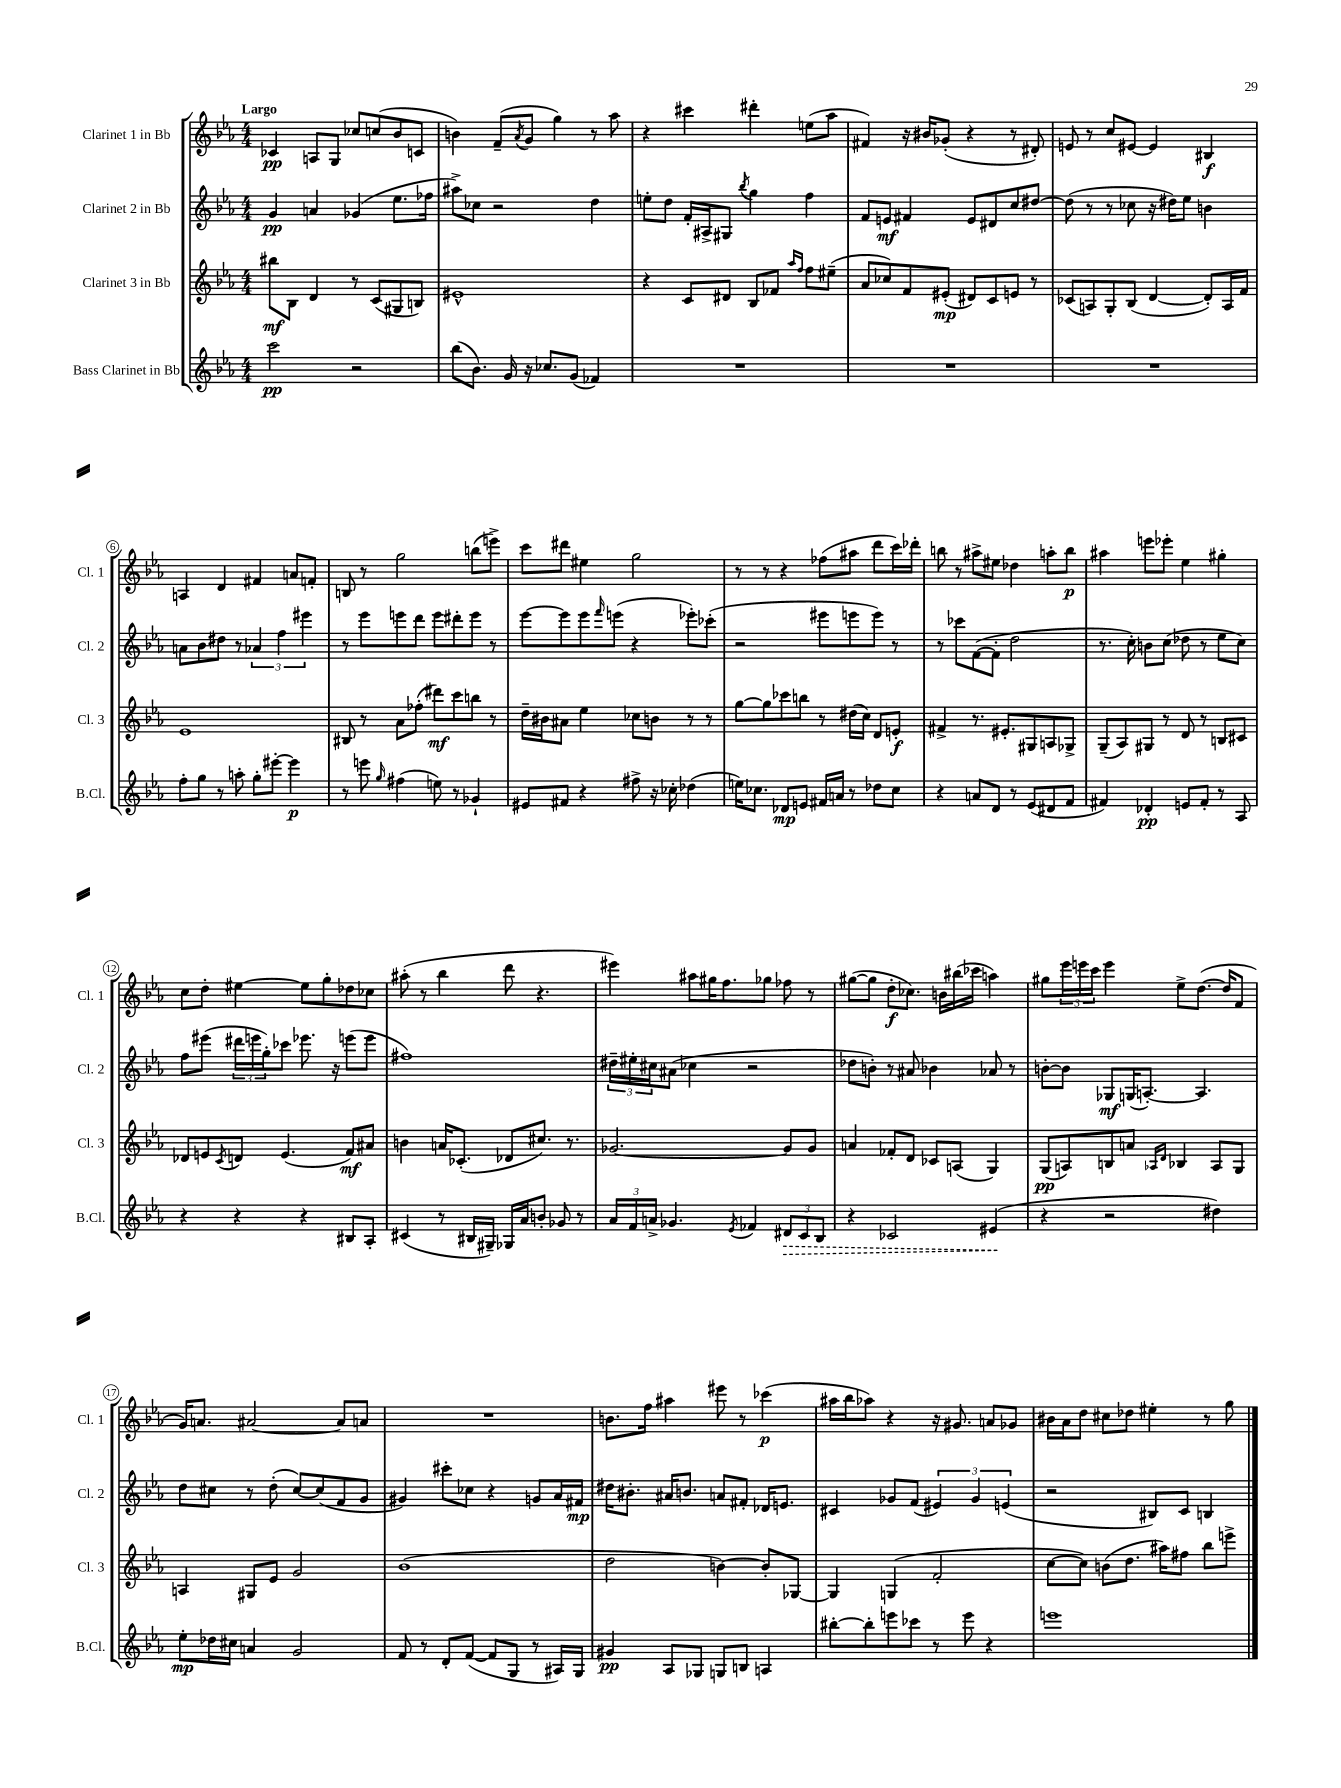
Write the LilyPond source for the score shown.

<<
\new StaffGroup <<
\new Staff = "s0" \with { instrumentName = "Clarinet 1 in Bb" shortInstrumentName = "Cl. 1" } {
    \clef treble \key ees \major \numericTimeSignature \time 4/4 \tempo "Largo"
    ces'4\pp a8 g8 ces''8 c''8( bes'8 c'8 |
    b'4) f'8--( \acciaccatura { aes'8 } g'8 g''4) r8 aes''8 |
    r4 cis'''4 dis'''4-. e''8( aes''8 |
    fis'4) r16 bis'16 ges'8-.( r4 r8 dis'8-.) |
    e'8 r8 c''8 eis'8~ eis'4 bis4\f |
    a4 d'4 fis'4 a'8 f'8-. |
    b8 r8 g''2 b''8( e'''8->) |
    c'''8 dis'''8 eis''4 g''2 |
    r8 r8 r4 fes''8( ais''8 d'''8 c'''16) des'''16-. |
    b''8 r8 ais''8-> eis''8 des''4 a''8-. b''8\p |
    ais''4 e'''8 ees'''8-. ees''4 gis''4-. |
    c''8 d''8-. eis''4~ eis''8 g''8-. des''8 ces''8 |
    ais''8-.( r8 bes''4 d'''8 r4. |
    eis'''4) ais''8 gis''16 f''8. ges''8 fes''8 r8 |
    gis''8~( gis''8 d''8-.\f ces''8.) b'16 bis''16( ces'''16 a''4) |
    gis''8 \tuplet 3/2 { ees'''16 e'''16 c'''16 } e'''4 ees''8-> d''8.~( d''16 f'8 |
    g'16) a'8. ais'2~ ais'8 a'8 |
    R1 |
    b'8. f''16 ais''4 eis'''8 r8 ces'''4\p( |
    ais''16 bes''16 aes''8) r4 r16 gis'8. a'8 ges'8 |
    bis'16 aes'16 d''8 cis''8 des''8 eis''4-. r8 g''8 \bar "|." |
}
\new Staff = "s1" \with { instrumentName = "Clarinet 2 in Bb" shortInstrumentName = "Cl. 2" } {
    \clef treble \key ees \major \numericTimeSignature \time 4/4
    g'4\pp a'4 ges'4( ees''8. fes''16 |
    ais''8->) ces''8 r2 d''4 |
    e''8-. d''8 f'16-. ais16-> gis8 \acciaccatura { bes''8 } g''4 f''4 |
    f'8 e'8\mf fis'4 e'8 dis'8 c''8 dis''8~ |
    dis''8( r8 r8 ces''8 r16 dis''16) ees''8 b'4 |
    a'8 bes'8 dis''8 r8 \tuplet 3/2 { aes'4 f''4 eis'''4 } |
    r8 ees'''8 e'''8 d'''8 e'''8 dis'''8-. e'''8 r8 |
    ees'''8~ ees'''8 ees'''8 \grace { f'''16 } e'''8( r4 ees'''8-.) ces'''8-.( |
    r2 eis'''8 e'''8 e'''8) r8 |
    r8 ces'''8 f'8~( f'8-. d''2 |
    r8. c''16-.) b'8 c''8( des''8 r8 ees''8 c''8) |
    f''8 eis'''8( \tuplet 3/2 { dis'''16 e'''16 g''16-.) } ces'''8 ees'''8. r16 e'''8( e'''8 |
    fis''1) |
    \tuplet 3/2 { dis''16-- eis''16-. cis''16 } ais'8( ces''4 r2 |
    des''8 b'8-.) r8 ais'8 bes'4 aes'8 r8 |
    b'8~-. b'8 ges8\mf g16( a8.~-.) a4. |
    d''8 cis''8 r8 d''8-.( cis''8~) cis''8( f'8 g'8 |
    gis'4) cis'''8-. ces''8 r4 g'8 aes'16 fis'16\mp |
    dis''16 bis'8.-. ais'16 b'8. a'8 fis'8-. des'16 e'8. |
    cis'4 ges'8 f'8( \tuplet 3/2 { eis'4) ges'4 e'4( } |
    r2 bis8) c'8 b4 \bar "|." |
}
\new Staff = "s2" \with { instrumentName = "Clarinet 3 in Bb" shortInstrumentName = "Cl. 3" } {
    \clef treble \key ees \major \numericTimeSignature \time 4/4
    bis''8\mf bes8 d'4 r8 c'8( gis8 b8) |
    eis'1-^ |
    r4 c'8 dis'8 bes8 fes'8 \grace { aes''16 f''16 } f''8 eis''8--( |
    aes'8 ces''8) f'8 eis'8-.\mp( dis'8) c'8 e'8 r8 |
    ces'8( a8) g8-. bes8( d'4~ d'8-.) a16 f'16 |
    ees'1 |
    bis8 r8 aes'8 fes''8-.( dis'''8\mf) c'''8 b''8 r8 |
    d''16-- bis'16 ais'8 ees''4 ces''8 b'8 r8 r8 |
    g''8~ g''8 ces'''8 b''8 r8 dis''16( c''16) d'8 e'8-.\f |
    fis'4-> r8. eis'8.-. gis8 a8 ges8-> |
    g8--( aes8) gis8 r8 d'8 r8 b8 cis'8 |
    des'8 e'8 \acciaccatura { c'8 } d'8 e'4.( f'8\mf) ais'8 |
    b'4 a'16 ces'8.-.( des'8 cis''8.) r8. |
    ges'2.~ ges'8 ges'8 |
    a'4 fes'8-. d'8 ces'8 a8( g4) |
    g8\pp( a8) b8 a'8 \grace { aes16 d'16 } bes4 aes8 g8 |
    a4 gis8 ees'8 g'2 |
    bes'1( |
    d''2 b'4~) b'8-. ges8~ |
    ges4 g4( f'2-. |
    c''8~ c''8) b'8( d''8. ais''16) fis''8 bes''8 e'''8-> \bar "|." |
}
\new Staff = "s3" \with { instrumentName = "Bass Clarinet in Bb" shortInstrumentName = "B.Cl." } {
    \clef treble \key ees \major \numericTimeSignature \time 4/4
    c'''2\pp r2 |
    bes''8( bes'8.) g'16 r16 ces''8. g'8( fes'4) |
    R1 |
    R1 |
    R1 |
    f''8-. g''8 r8 a''8-. g''8-. eis'''8~-. eis'''4\p |
    r8 e'''8 \grace { g''16 } fis''4( e''8) r8 ges'4-! |
    eis'8 fis'8 r4 fis''8-> r16 ces''16-. des''4( |
    e''16) ces''8. des'8\mp e'8 fis'16 a'16 r8 des''8 ces''8 |
    r4 a'8 d'8 r8 ees'8( dis'8 f'8 |
    fis'4) des'4-.\pp e'8 fis'8-. r8 aes8 |
    r4 r4 r4 bis8 aes8-. |
    cis'4( r8 bis16 gis16--) ges16 aes'16 b'8-. ges'8 r8 |
    \tuplet 3/2 { aes'16 f'16 a'16-> } ges'4. \acciaccatura { ees'8 } fes'4 \tuplet 3/2 { \once \override Hairpin.style = #'dashed-line dis'8\> c'8 bes8 } |
    r4 ces'2 eis'4\!( |
    r4 r2 dis''4) |
    ees''8-.\mp des''16 cis''16 a'4 g'2 |
    f'8 r8 d'8-. f'8~( f'8 g8 r8 ais16) g16 |
    gis'4\pp aes8 ges8 g8 b8 a4 |
    bis''8~-. bis''8-. e'''8 ces'''8 r8 e'''8 r4 |
    e'''1 \bar "|." |
}
>>
>>
\layout { \context { \Score \override BarNumber.stencil = #(make-stencil-circler 0.1 0.3 ly:text-interface::print) } }
